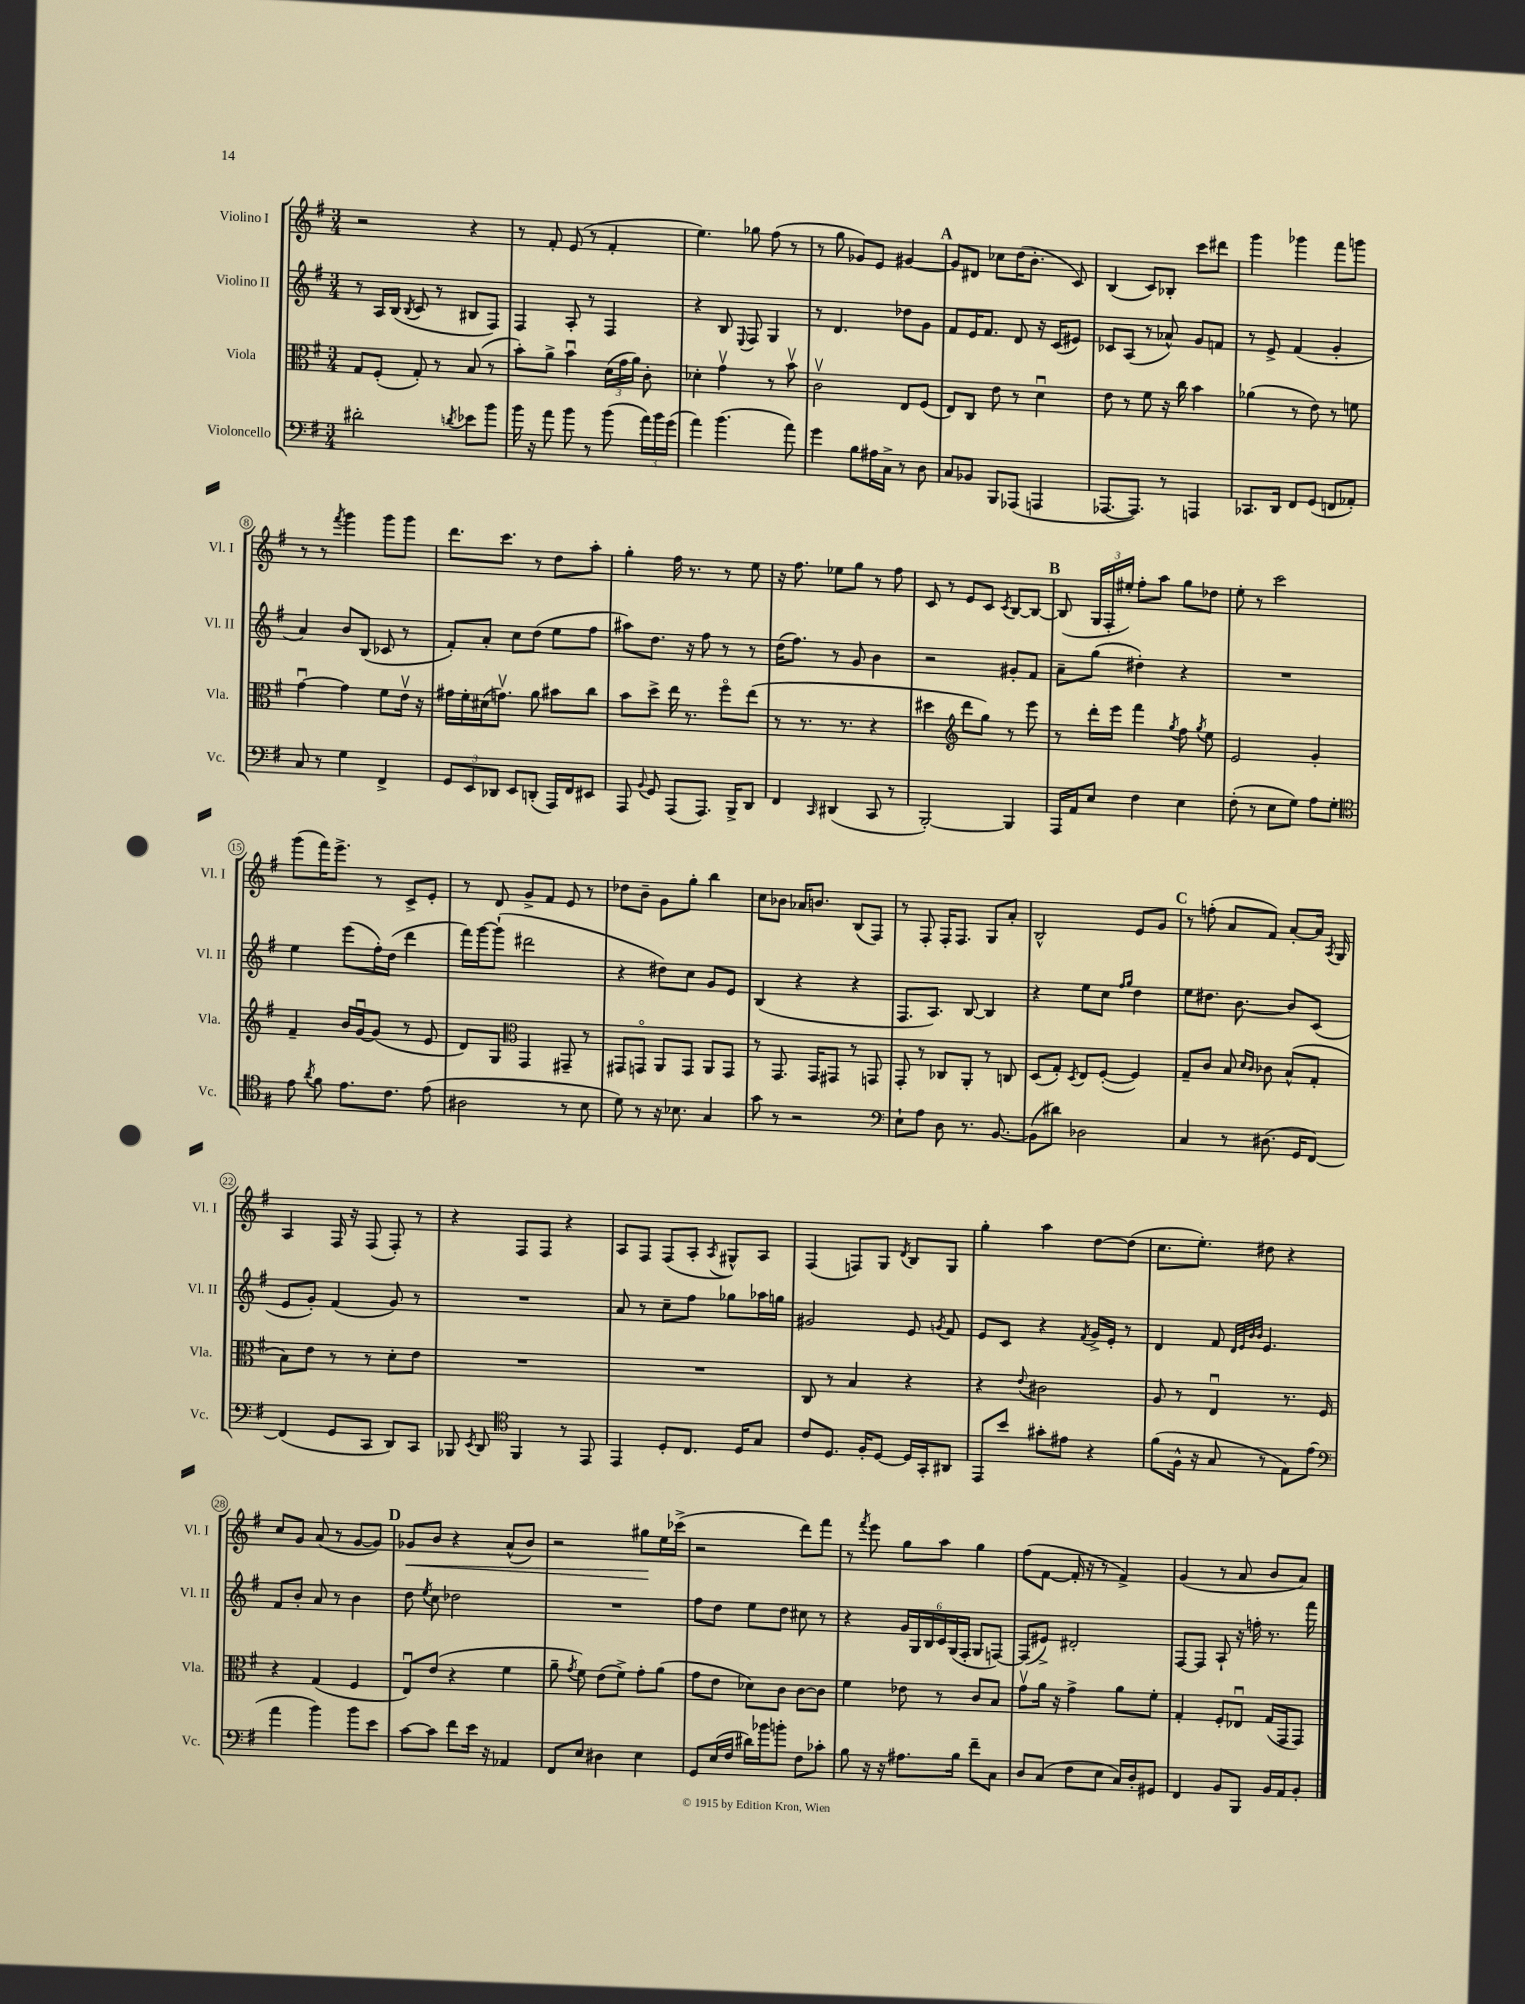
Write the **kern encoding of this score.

**kern	**kern	**kern	**kern
*staff4	*staff3	*staff2	*staff1
*clefF4	*clefC3	*clefG2	*clefG2
*k[f#]	*k[f#]	*k[f#]	*k[f#]
*M3/4	*M3/4	*M3/4	*M3/4
2d#'\	8G/L	8r	2r
.	(8F#'/J	16A/LL	.
.	.	(16B/JJ	.
.	.	8qB/	.
.	8G'/)	8c/	.
.	8r	8r	.
8qd/	.	.	.
8e-\L	(8B/	8B#/L	4r
8b\J	8r	8F#/J)	.
=	=	=	=
16b\	8b'\L)	4F#/	8r
16r	.	.	.
8a\	8a^\J	.	8f#'/
8b\	4bu\	8A'/	(8e/
8r	.	8r	8r
(8b\	(24d\LL	4F#/	4f#'/
.	24g\	.	.
.	24a\JJ)	.	.
24a\LL)	8c'\	.	.
24b\	.	.	.
(24g\JJ	.	.	.
=	=	=	=
4a\)	4d-'\	4r	4.ee\)
(4.b\	4gv\	8B/	.
.	.	8qqE/	.
.	.	8F#/	8gg-\
.	8r	4G/	(8ff#\
8a\)	8bv\	.	8r
=	=	=	=
4g\	2cv\	8r	8r
.	.	4.d/	8gg\
8B\L	.	.	8g-/L)
16A#\L	.	.	8e/J
16C^\JJ	.	.	.
8r	8E/L	8dd-\L	[4g#/
8D\	(8F#/J	8g\J	.
=	=	=	=
8C/L	8E/L)	8f#/L	8g#/]L
8BB-/J	8C/J	16e/K	8d#/J
.	.	8.f#/J	.
8BBB/L	8e\	.	8cc-\L
(8AAA-/J	8r	8d/	(16dd\K
.	.	.	8.b'\J
4AAA/	4du\	16r	.
.	.	(16c/LK	.
.	.	8e#/J)	8c/)
=	=	=	=
[8.AAA-/L	8e\	8c-/L	(4B/
.	8r	(8A/J	.
8.AAA-/]J)	.	.	.
.	8f#\	8r	8c/L)
8r	16r	8a-^^/)	8B-'/J
.	16cc\	.	.
4AAA/	4b\	8g/L	8ccc\L
.	.	8f/J	8ddd#\J
=	=	=	=
8.CC-/L	(4a-\	8r	4ggg\
.	.	8e^/	.
16DD/Jk	.	.	.
8FF#/L	8r	(4f#/	4ggg-\
(8GG/J	8e\)	.	.
8FF/L	8r	4g'/	8fff#\L
8AA-'/J)	8f\	.	8ggg\J
=	=	=	=
8C/	[4gu\	4a/)	8r
8r	.	.	8r
.	.	.	8qfff#/
4G\	4g\]	8b/L	4ggg\
.	.	(8B/J	.
4FF#^/	8f#\L	8c-/	8ggg\L
.	16ev\Jk	8r	8ggg\J
.	16r	.	.
=	=	=	=
12GG/L	16g#\LL	8f#'/L)	8.ddd\L
.	16f#'\	.	.
12EE/	.	.	.
.	(16d#\J	8a'/J	.
12DD-/J	.	.	.
.	8.gv\J)	.	8.ccc\J
8EE/L	.	8cc\L	.
(8DD'/J	8a\	(8dd\J	8r
16AAA/LL)	8b#\L	8ee\L	8dd\L
16FF#/J	.	.	.
8EE#/J	8cc\J	8ff#\J	8aa'\J
=	=	=	=
8AAA/	8b\L	8aa#\L)	4gg'\
8qqBB/	.	.	.
8GG/	8dd^\J	8.dd\J	.
(8AAA/L	16ee\	.	16ff#\
.	8.r	16r	8.r
8.AAA/J)	.	8ff#\	.
.	8ff#o\L	8r	8r
16BBB^/LK	.	.	.
8DD/J	(8ee\J	8r	8ee\
=	=	=	=
4FF#/	8r	(16dd\LK	16r
.	.	8.ff#\J)	8.ff#\
.	8.r	.	.
16qqCC/	.	.	.
(4DD#/	.	8r	8ee-\L
.	8.r	.	.
.	.	8g/	8gg\J
8CC/	4r	4b\	8r
8r	.	.	8ff#\
=	=	=	=
[2BBB'/)	4dd#\	2r	8c/
.	.	.	8r
*	*clefG2	*	*
.	8ddd\L	.	8e/L
.	8gg\J)	.	8c/J
.	.	.	8qc/
4BBB/]	8r	8g#'/L	[8B/L
.	8eee\	8f#/J	8B/_J
=	=	=	=
16AAA/LL	8r	8a~\L	(8B/]
16AA/J	.	.	.
8E/J	16ddd'\LL	(8gg\J	24G/LL
.	.	.	24F#'/
.	16eee\JJ	.	.
.	.	.	24ee#'/JJ)
4F#\	4fff#\	4dd#'\)	8ff#'\L
.	.	.	8aa\J
.	8qgg/	.	.
4E\	8ff#\	4r	8gg\L
.	8qgg/	.	.
.	8ee\	.	8dd-\J
=	=	=	=
(8F#'\	2e/	2.r	8ee'\
8r	.	.	8r
8E\L	.	.	2ccc\
8G\J)	.	.	.
8A\L	4g'/	.	.
8G'\J	.	.	.
=	=	=	=
*clefC4	*	*	*
8e\	4f#~/	4ee\	(8ggg\L
8qa/	.	.	.
8f#\	.	.	16fff#\K)
.	.	.	8.eee^\J
8.e\L	16b/LL	(8eee\L	.
.	[16gu/J	.	.
.	(8g/]J	16ff#'\L)	8r
8.c\J	.	(16dd\JJ	.
.	8r	4ddd\	8c^/L
(8e\	8e/	.	8e'/J
=	=	=	=
2A#\	8d/L)	16fff#\LL)	8r
.	.	[16ggg\J	.
.	8G/J	(8ggg`\]J	8d/
*	*clefC3	*	*
.	4GG/	2ddd#\	8g^/L
.	.	.	8f#/J
8r	8GG#~/	.	8e/
8B\	8r	.	8r
=	=	=	=
8d\)	8GG#/L	4r	8dd-\L
8r	8GGo/J	.	8b~\J
16r	8AA/L	8dd#\L)	8g\L
8.B-\	.	.	.
.	8GG/J	8cc\J	8gg'\J
4G/	8AA/L	8g/L	4bb\
.	8GG/J	8e/J	.
=	=	=	=
8g\	8r	(4B/	8cc\L
8r	8.GG/	.	8b-\J
2r	.	4r	16a-/LK
.	16GG/LK	.	8.b/J
.	8GG#/J	.	.
.	8r	4r	(8B/L
.	8GG/	.	8F#/J)
=	=	=	=
*clefF4	*	*	*
8E`\L	8GG'/	8.F#/L	8r
8A\J	8r	.	8F#'/
.	.	8.A/J)	.
8D\	8C-/L	.	16F#'/LK
.	.	.	8.F#/J
8.r	8AA'/J	[8B/	.
.	8r	4B/]	8G/L
[8.BB/	.	.	.
.	8C/	.	8a'/J
=	=	=	=
(8BB\]L	(8D/L	4r	2B^^/
8d#\J)	8G'/J)	.	.
.	8qD/	.	.
2D-\	8E/L	8ee\L	.
.	([8F#'/J	8cc\J	.
.	.	16qqff#/LL	.
.	.	16qqgg/JJ	.
.	4F#/])	4dd\	8e/L
.	.	.	8g/J
=	=	=	=
4C/	8G~/L	8ee\L	8r
.	8c/J	8.dd#\J	(8ff'\
8r	8B/	.	8a/L
.	.	[8.b\	.
.	16qqd/LL	.	.
.	16qqc/JJ	.	.
(8.D#\	8c-\	.	8f#/J)
.	(8B^^/L	8b/]L	[8a'/L
16GG/LK	.	.	.
[8FF#/J)	8G'/J	(8c/J	16a/]Jk
.	.	.	8qA/
.	.	.	16G/
=	=	=	=
(4FF#/]	8B\L)	8e/L	4A/
.	8e\J	8g'/J)	.
8GG/L	8r	(4f#/	16F#/
.	.	.	16r
8CC/J	8r	.	(8F#/
8DD/L)	8d'\L	8g/)	8F#'/)
8CC/J	8e\J	8r	8r
=	=	=	=
8BBB-/	2.r	2.r	4r
8qEE/	.	.	.
8DD/	.	.	.
*clefC4	*	*	*
4FF#/	.	.	8F#/L
.	.	.	8F#/J
8r	.	.	4r
8EE/	.	.	.
=	=	=	=
4EE/	2.r	8a/	8A/L
.	.	8r	8F#/J
8D'/L	.	8cc~\L	(8F#/L
8.C/J	.	8ff#\J	8A'/J
.	.	.	8qA/
.	.	8gg-\L	8G#^^/L)
16D/LK	.	.	.
8G/J	.	16aa-\L	8A/J
.	.	16gg\JJ	.
=	=	=	=
8c/L	8C/	2g#/	(4F#/
8.D/J	8r	.	.
.	4B/	.	8F/L)
16F#'/LK	.	.	.
[8D/J	.	.	8G/J
.	.	.	8qd/
16D/]LL	4r	8e/	8B/L
16GG'/J	.	.	.
.	.	8qg/	.
8AA#/J	.	8f#/	8G/J
=	=	=	=
8EE/L	4r	8e/L	4gg'\
8b/J	.	8c/J	.
.	8qqe/	.	.
8g#'\L	2c#\	4r	4aa\
8e#\J	.	.	.
.	.	8qf#/	.
4r	.	16g^/LL	[8dd\L
.	.	16e'/JJ	.
.	.	8r	(8dd\]J
=	=	=	=
(8f#\L	8A/	4d/	8.cc\L
16F#^^\Jk	8r	.	.
16r	.	.	8.ee'\J)
8G/	4Eu/	8f#/	.
.	.	32qqd/LLL	.
.	.	32qqe/	.
.	.	32qqb/	.
.	.	32qqb/JJJ	.
8r	.	4.e/	8dd#\
8E\L)	8.r	.	4r
(8e\J	.	.	.
.	16F#/	.	.
=	=	=	=
*clefF4	*	*	*
4a\	4r	8f#/L	8cc/L
.	.	8b'/J	8g/J
4b\)	(4G/	8a/	(8a/
.	.	8r	8r
8b\L	4F#/	4b\	[8g/L
8e\J	.	.	8g/]J)
=	=	=	=
[8c\L	8Eu/L)	8dd\	8g-/L
.	.	8qee/	.
8c\]J	(8e/J	8cc\	8b/J
8f#\L	4r	2dd-\	4r
16e\Jk	.	.	.
16r	.	.	.
4AA-/	4f#\	.	(8a^^/L
.	.	.	8b/J)
=	=	=	=
8FF#/L	8a~\	2.r	2r
.	8qg/	.	.
8E/J	8f#\)	.	.
4D#\	(8e\L	.	.
.	8f#^\J)	.	.
4E\	8g'\L	.	8gg#\L
.	(8a\J	.	16ee\L
.	.	.	(16ccc-^\JJ
=	=	=	=
8GG/L	8g\L	8ff#\L	2r
(16E/L	8e\J	8dd\J	.
16F#/JJ	.	.	.
16d#\LL)	8d-\L)	8ee\L	.
16b-\J	.	.	.
8b'\J	8c\J	8dd\J	.
8F#\L	[8c\L	8cc#\	8ddd\L)
8c-'\J	8c\]J	8r	8fff#\J
=	=	=	=
8B\	4f#\	4r	8r
.	.	.	8qfff#/
16r	.	.	8eee\
16r	.	.	.
8.A#\L	8e-\	24g/LL	8gg\L
.	.	24G/	.
.	.	24B/	.
.	8r	24c/	8aa\J
.	.	(24G/	.
16B\Jk	.	.	.
.	.	24F#'/JJ	.
8f#~\L	8c/L	8G/L	4gg\
8C\J	8B/J	[8F/J)	.
=	=	=	=
8D/L	8gv\L	(8F/]L	(8ff#\L
(8C/J	16a\Jk	8e#^/J)	[8f#\J
.	16r	.	.
8F#\L	4g^\	2d#'/	16f#'/]
.	.	.	16r
8E\J	.	.	8r
16C/LL)	8a\L	.	4f#^/)
16D'/J	.	.	.
8GG#/J	8f#'\J	.	.
=	=	=	=
4FF#/	4G'/	[8F#/L	(4g/
.	.	8F#/]J	.
8BB/L	8F#'/L	8A`/	8r
8BBB/J	8E-u/J	16r	8a/
.	.	16ff'\	.
16BB/LL	(16G/LL	8.r	8b/L
16AA/J	16GG/J	.	.
8BB'/J	8GG/J)	.	8a/J)
.	.	16fff#\	.
==	==	==	==
*-	*-	*-	*-
